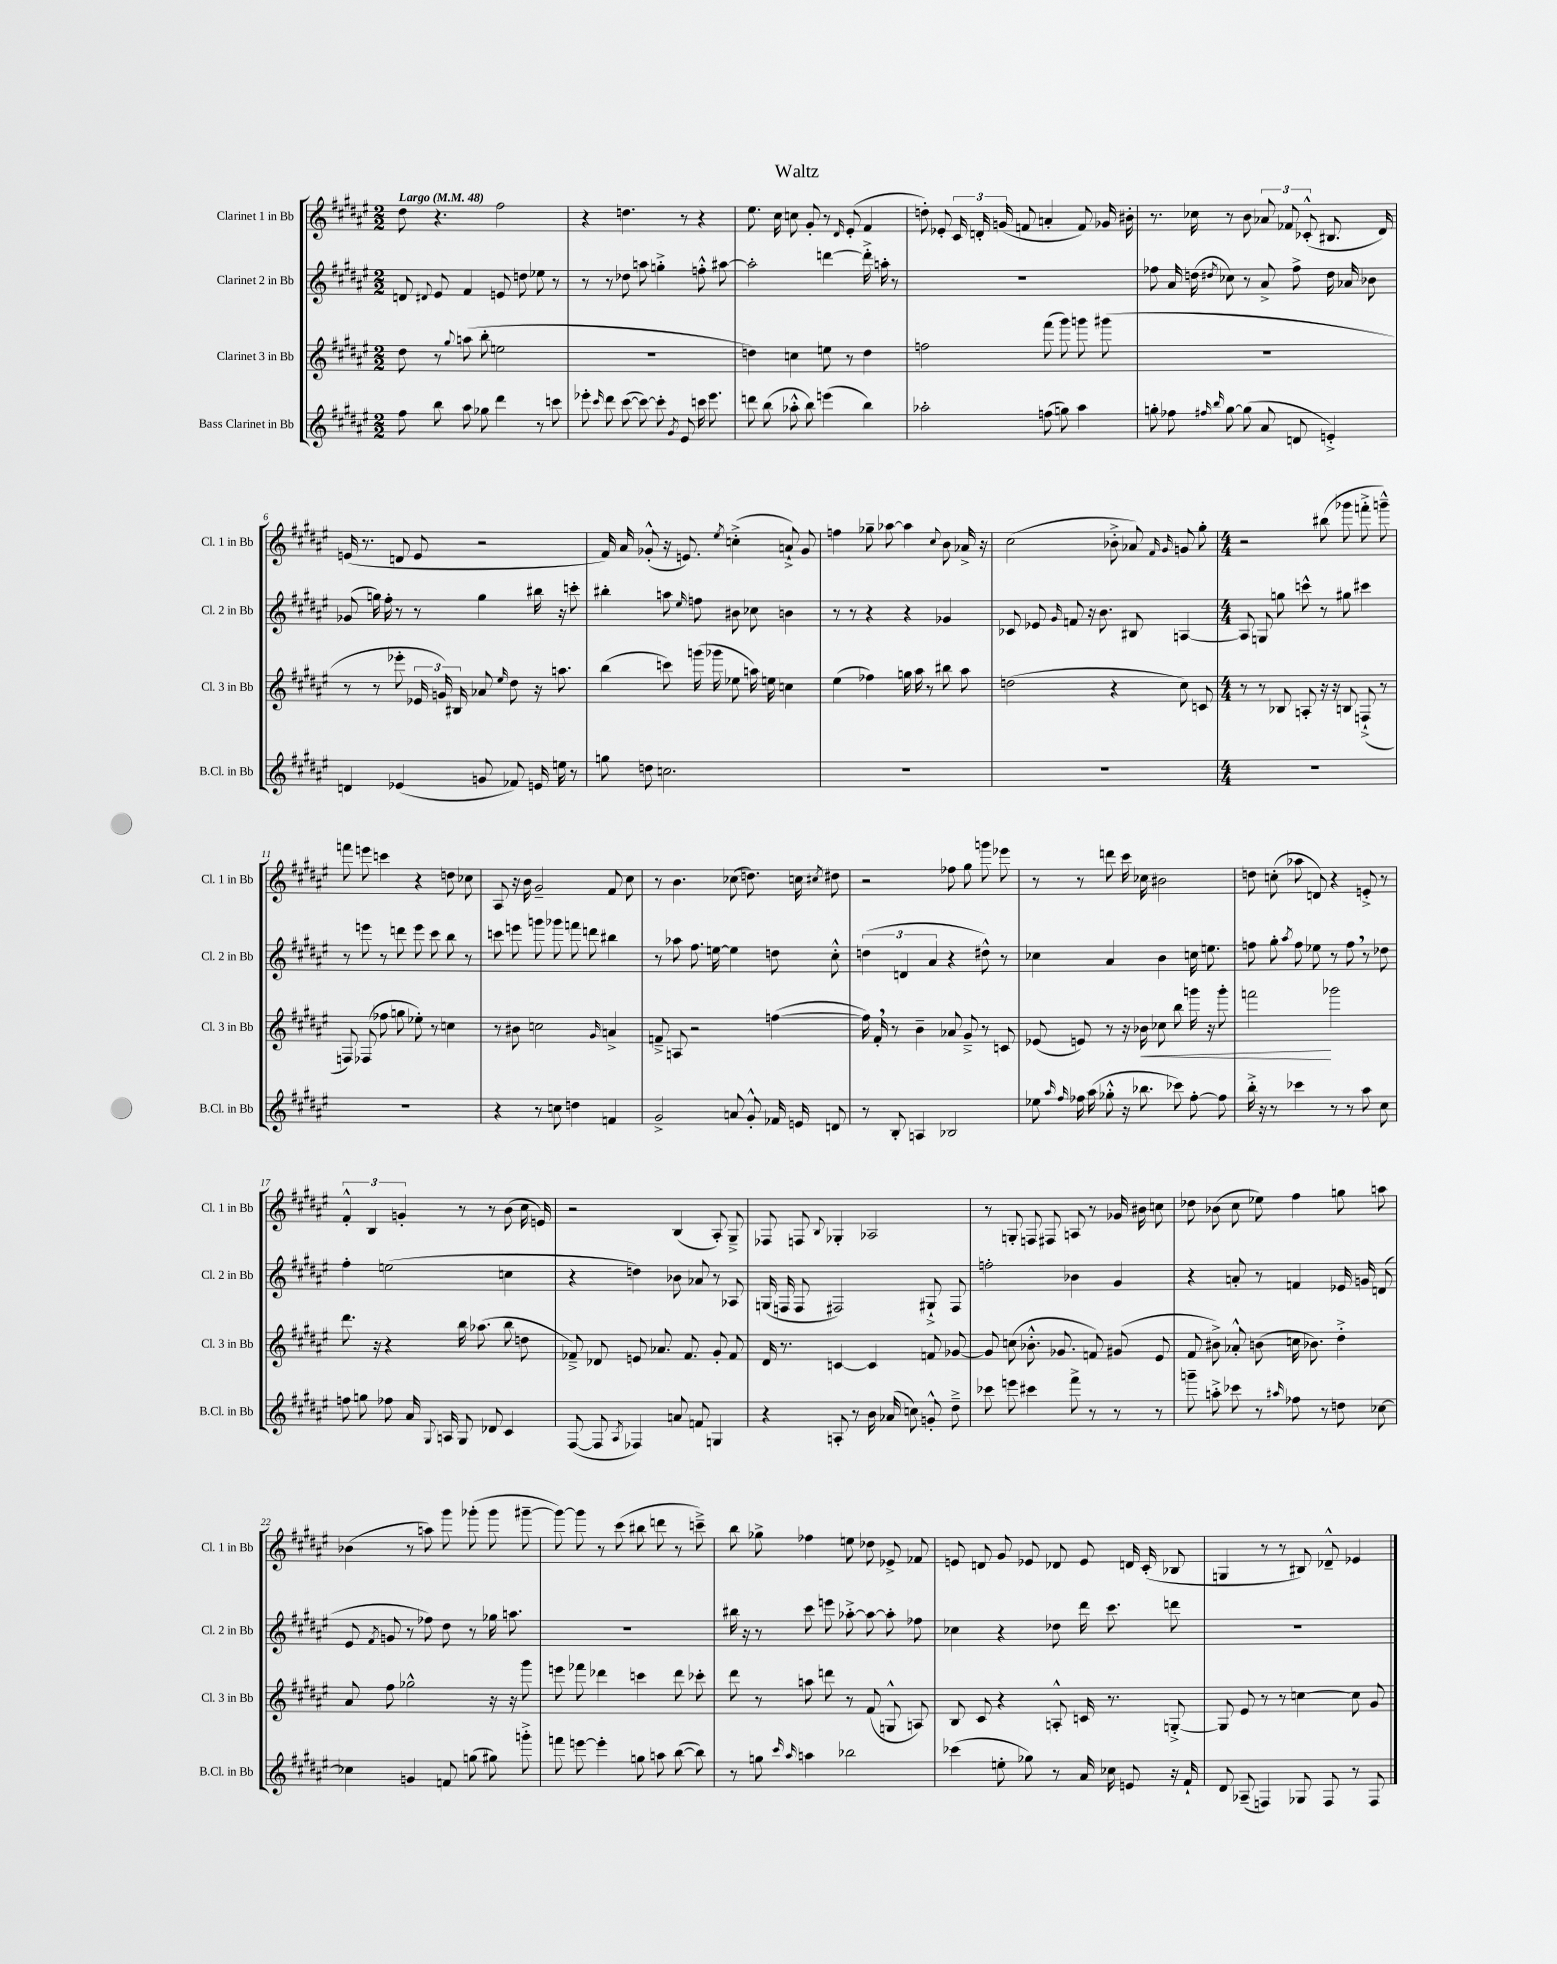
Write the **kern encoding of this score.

**kern	**kern	**kern	**kern
*staff4	*staff3	*staff2	*staff1
*clefG2	*clefG2	*clefG2	*clefG2
*k[f#c#g#d#a#e#]	*k[f#c#g#d#a#e#]	*k[f#c#g#d#a#e#]	*k[f#c#g#d#a#e#]
*M2/2	*M2/2	*M2/2	*M2/2
*MM48	*MM48	*MM48	*MM48
8ff#	8dd#	8d	8dd#
.	.	8qqd#	.
8bb	8r	8e#	4.r
.	8qqgg#	.	.
8aa#	(8aa	4f#	.
8gg-	8bb'	.	.
4ddd#	2ee	8e	2ff#
.	.	8dd	.
8r	.	8ee-	.
8ccc	.	8r	.
=	=	=	=
8eee-'	1r	8r	4r
16qqccc#	.	.	.
8ddd#	.	8r	.
([8ccc#	.	8dd-	4.dd
8ccc#_)	.	8aa	.
8ccc#']	.	4gg'^	.
8qg#	.	.	.
8e#	.	.	8r
16ccc	.	8ff'^^	4r
8.eee-	.	.	.
.	.	[8aa#	.
=	=	=	=
8ddd	4dd)	2aa#']	8.ee#
(8bb	.	.	.
.	.	.	16cc#
8aa-'^^	4cc	.	8cc
8bb)	.	.	8g#'
(4eee	8ee	[4ddd	8r
.	.	.	16qqd#
.	8r	.	(8e#'
4bb)	4dd	16ddd'^]	4f#
.	.	16aa'	.
.	.	8r	.
=	=	=	=
2aa-'	2ff	1r	8dd')
.	.	.	8e-'
.	.	.	24c#
.	.	.	24d'
.	.	.	(24g
.	.	.	8f
(8ff	(8fff#	.	4a'
8gg)	8ggg#)	.	.
4aa-	8ggg	.	8f)
.	(8ggg#	.	16g-
.	.	.	16b#'
=	=	=	=
8gg'	1r	8ff-	8.r
8ff-	.	16a#	.
.	.	(16dd	16cc-
16qqff#	.	.	.
16qqbb	.	8qdd#	.
[8gg	.	8cc-)	8r
(8gg]	.	8r	8b
8a#	.	8a#^	12a-
.	.	.	12f-
8d	.	8ff-^	.
.	.	.	(12c-'^^
4e'^)	.	16dd#	8.B#
.	.	16a-	.
.	.	8b-	.
.	.	.	16d#)
=	=	=	=
4d	8r	(8g-	(16e
.	.	.	8.r
.	8r	16gg)	.
.	.	16ff#'	.
(4e-	8eee-'	8r	8d
.	24e-	8r	8e
.	24g)	.	.
.	24B#	.	.
8g	8a-	4gg	2r
.	16qqee#	.	.
8f-)	8dd#	.	.
16e	16r	16bb#	.
16ee	8.aa	16r	.
8r	.	8ccc'	.
=	=	=	=
8gg	(4bb	4bb#'	16f#)
.	.	.	16a#
8dd	.	.	(8g-'^^
2.cc	8ccc)	8aa	16r
.	.	.	8.e)
.	.	16qqee#	.
.	(16ggg	8ff	.
.	16ggg-	.	.
.	.	.	8qee#
.	8ee-	8b#	(4cc'^
.	16aa)	8cc-	.
.	16ee	.	.
.	4cc	4b	8a`^)
.	.	.	8g-
=	=	=	=
1r	(4ee#	8r	4ff
.	.	8r	.
.	4ff-)	4r	8gg-~
.	.	.	[8aa-
.	16gg	4r	4aa-]
.	16aa#	.	.
.	8r	.	.
.	.	.	8qqcc#
.	8bb#	4g-	8b
.	8aa#	.	16a-^
.	.	.	16r
=	=	=	=
1r	(2dd	8c-	(2cc#
.	.	8e-	.
.	.	16qqg#	.
.	.	8f	.
.	.	16r	.
.	.	8.b	.
.	4r	.	8b-'^
.	.	8B#	8a-)
.	.	.	16qqf#
.	.	.	16qqg#
.	8cc#)	[4A	8g
.	8c	.	8gg#'
=	=	=	=
*M4/4	*M4/4	*M4/4	*M4/4
1r	8r	8A]	2r
.	8r	8G	.
.	8B-	8gg	.
.	8A'	8ccc^^	.
.	16r	8r	(8bb#
.	16r	.	.
.	8B	8gg#	8ggg-
.	(8F`^	4ccc#	8fff'^
.	8r	.	8ggg~^^)
=	=	=	=
1r	8F)	8r	8fff
.	(8F-	8eee	8eee
.	8ff-	8r	4ccc
.	8gg	8ddd	.
.	8ee-')	8eee	4r
.	8r	8ccc#	.
.	4cc	8bb	8dd
.	.	8r	8cc-
=	=	=	=
4r	8r	8ccc	8A#
.	8b#	8eee	16r
.	.	.	16b
8r	2cc	8ggg	2g#~
8cc	.	8ggg-	.
4dd	.	8fff	.
.	.	8ddd	.
.	16qqg#	.	.
4f	4a^	4bb#	8f#
.	.	.	8cc#
=	=	=	=
2g#^	8f~^	8r	8r
.	8A	8aa-	4.b
.	2r	8.ff#	.
.	.	[16ee	.
8a	.	4ee]	(8cc-
8g#'^^	.	.	8.dd)
16f-	([4ff	8dd	.
16e	.	.	16cc
.	.	.	8qcc#
8d	.	8cc#'^^	8dd#
=	=	=	=
8r	16ff])	(6dd	2r
.	16f#'	.	.
8B'	8r	.	.
.	.	6d	.
4A	4b~	.	.
.	.	6a#	.
2B-	8a-	4r	8ff-
.	8g#~^	.	8gg#
.	8r	8dd#^^)	8ggg
.	8c	8r	8eee-
=	=	=	=
8ee-	(8e-	4cc-	8r
16qqaa#	.	.	.
16qqff#	.	.	.
16ff-	8e)	.	8r
(16aa#	.	.	.
8gg-'^^	8r	4a#	8ddd
16r	16r	.	16ccc#
8.bb-	16b-	.	16cc-
.	8cc-	4b	2b#
8ccc-)	8bb	.	.
[8ff-'	16ggg	16cc	.
.	16r	8.ee	.
8ff-]	8ggg'	.	.
=	=	=	=
16bb'^	2fff	8ff	8dd
16r	.	.	.
8r	.	8gg#'	(8cc'
.	.	8qaa#	.
4ccc-	.	8ff	8aa-
.	.	8ee-	8d)
8r	2ggg-	8r	4r
8r	.	8ff	.
8aa#	.	8r	8e'^
8cc#	.	8dd-	8r
=	=	=	=
8ff	8.ddd#	4ff#'	6f#'^^
8gg	.	.	.
.	.	.	6B
.	16r	.	.
8ff-	4r	(2ee	.
.	.	.	6g'
16a#	.	.	.
8qqG#	.	.	.
16A	.	.	.
8G#	16bb	.	8r
.	(8.aa-	.	.
8d-	.	.	8r
4c#	8bb	4cc	(8b
.	8dd	.	16cc#
.	.	.	16e)
=	=	=	=
([8F#	8f-~^)	4r	2r
8F#]	8d-	.	.
8qA#	.	.	.
4F-)	8e	4dd)	.
.	8.a-	.	.
8a	.	8b-	(4B
.	8.f-	.	.
8f	.	8a-	.
4G	8g#'	8r	8A#')
.	8f-	8A-	8G#~^
=	=	=	=
4r	16d#	(16G	8F-
.	8.r	16F	.
.	.	8F	8F
.	.	.	8qqB
8A'	[4c	2F#)	4G-'
8r	.	.	.
16b	4c]	.	2A-
(16a-	.	.	.
8cc)	.	.	.
8g'^^	8f	8G#`^	.
8dd#~^	[8g-	8F#	.
=	=	=	=
8ccc-	8g-]	2ff'	8r
8eee	(8cc	.	8G'
4ccc#	8.b-'^^	.	8F
.	.	.	8F#
.	8.g-	.	.
8fff#^	.	4b-	8A
8r	8f)	.	8r
8r	(8g#	4g#	16g-
.	.	.	16b#
8r	8e#	.	8cc
=	=	=	=
8ggg~	8f#	4r	8dd-
8aa'^	8b#^)	.	(8b-
8ccc-	8a-'^^	8a'	8cc#
8r	(8b	8r	8ee-)
16qqaa#	.	.	.
8ff-	16cc	4f	4ff#
.	8.b-)	.	.
8r	.	.	.
8dd	4dd#'^	16e-	8gg
.	.	16g	.
[8cc-	.	(8d	8aa
=	=	=	=
4cc-]	8a#	8e#	(4b-
.	.	8qf#	.
.	8ff#	8g	.
4g	2gg-^^	8r	8r
.	.	8ff-)	8aa)
8f	.	8dd#	8ggg#
(8gg	.	8r	(8ggg-'
8gg#)	16r	16gg-	8ggg-
.	16r	8.aa	.
8ggg'^	8ggg#	.	[8ggg#~
=	=	=	=
8fff	8eee	1r	8ggg#_)
[8eee	8fff-	.	8ggg#]
4eee']	4ddd-	.	8r
.	.	.	(8ccc#
8gg	4ccc	.	8bb#
8aa	.	.	8ddd
([8bb	8ddd-	.	8r
8bb])	8ccc-'	.	8ccc~^)
=	=	=	=
8r	8ddd#	16bb#	8bb
.	.	16r	.
8gg	8r	8r	8gg-^
16qqccc#	.	.	.
16qqaa#	.	.	.
4aa	8aa	8ccc#	4ff-
.	8ddd	8eee	.
2bb-	8r	[8aa-'^	8ee
.	(8f#	8aa-_	8dd-
.	8G^^	8aa-']	8e-^
.	8A)	8ff-	8f-
=	=	=	=
(4ccc-	8B	4cc-	8e
.	8c#	.	8d
8ee'	4r	4r	8g#
8gg-)	.	.	8e-
8r	8A'^^	8dd-	8d-
16a#	16c	16ddd#	8e-
16cc-	8.r	8.ccc#	.
8e	.	.	16d
.	.	.	(16c#'
16r	[8G'^	8ddd	8B-
16f#`	.	.	.
=	=	=	=
8d#	8G]	1r	4G
(8A-~	8e#	.	.
4F)	8r	.	8r
.	8r	.	8r
8G-	[4cc	.	8B#)
8F	.	.	8d-~^^
8r	8cc]	.	4e-
8F	8g#	.	.
==	==	==	==
*-	*-	*-	*-
